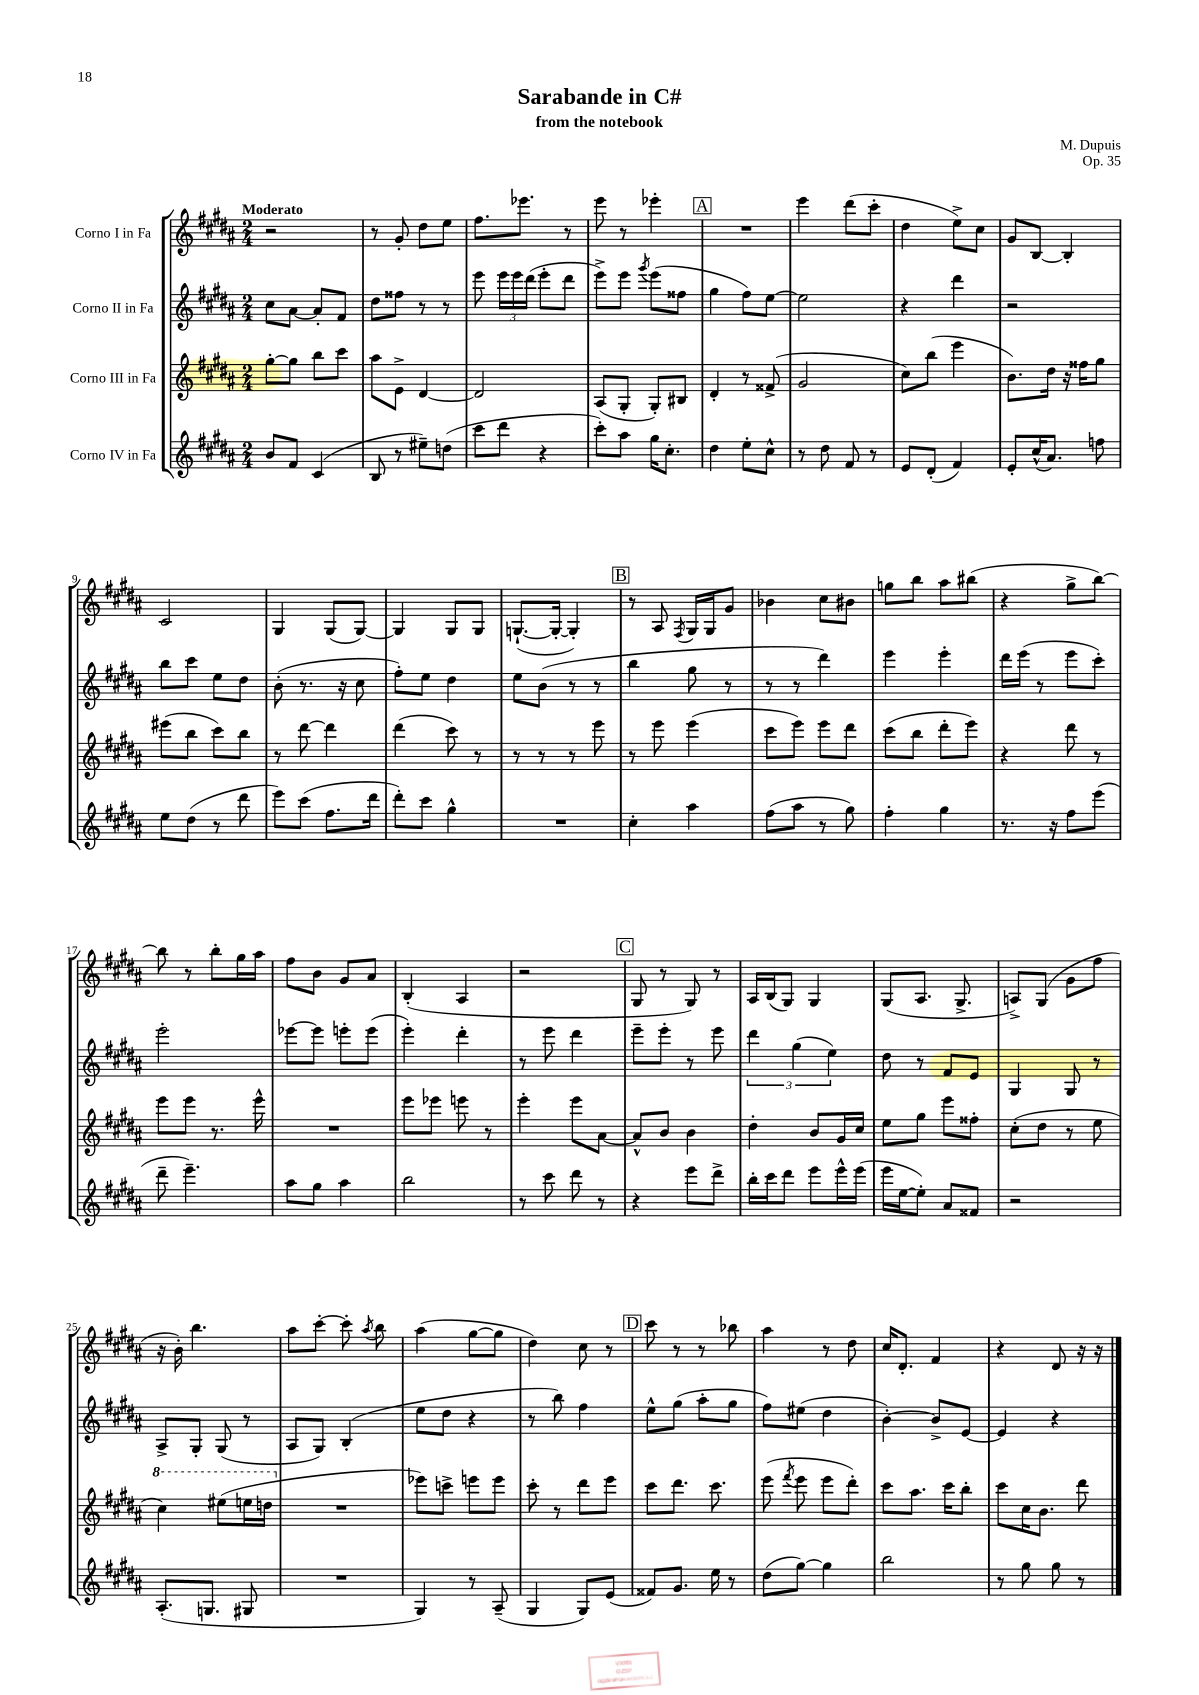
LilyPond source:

\header { title = "Sarabande in C#" composer = "M. Dupuis" subtitle = "from the notebook" opus = "Op. 35" }
<<
\new StaffGroup <<
\new Staff = "s0" \with { instrumentName = "Corno I in Fa" } {
    \clef treble \key b \major \numericTimeSignature \time 2/4 \tempo "Moderato"
    \autoBeamOff r2 |
    r8 gis'8-. dis''8[ e''8] |
    fis''8.[ ees'''8.] r8 |
    e'''8 r8 ees'''4-. |
    \mark \markup { \box "A" } R2 |
    e'''4 dis'''8[( cis'''8]-. |
    dis''4 e''8[->) cis''8] |
    gis'8[ b8]~ b4-. |
    cis'2 |
    gis4 gis8[( gis8]~) |
    gis4 gis8[ gis8] |
    g8.[~-!( g16]~-. g4-.) |
    \mark \markup { \box "B" } r8 ais8 \acciaccatura { fis8 } gis16[ gis16 gis'8] |
    bes'4 cis''8[ bis'8] |
    g''8[ b''8] ais''8[ bis''8]( |
    r4 gis''8[-> b''8]~) |
    b''8 r8 b''8[-. gis''16 ais''16] |
    fis''8[ b'8] gis'8[ ais'8] |
    b4-.( ais4 |
    r2 |
    \mark \markup { \box "C" } gis8 r8 gis8) r8 |
    ais16[ b16( gis8]) gis4 |
    gis8[( ais8.] gis8.-> |
    a8[->) gis8]( gis'8[ fis''8] |
    r16 b'16-.) b''4. |
    ais''8[ cis'''8]~-. cis'''8-. \acciaccatura { ais''8 } b''8 |
    ais''4( gis''8[~ gis''8] |
    dis''4) cis''8 r8 |
    \mark \markup { \box "D" } cis'''8 r8 r8 bes''8 |
    ais''4 r8 dis''8 |
    cis''16[ dis'8.]-. fis'4 |
    r4 dis'8 r16 r16 \bar "|." |
}
\new Staff = "s1" \with { instrumentName = "Corno II in Fa" } {
    \clef treble \key b \major \numericTimeSignature \time 2/4
    \autoBeamOff cis''8[ ais'8]~ ais'8[-. fis'8] |
    dis''8[ fisis''8] r8 r8 |
    e'''8 \tuplet 3/2 { e'''16[ e'''16 dis'''16]( } e'''8[-. dis'''8] |
    e'''8[->) e'''8] \acciaccatura { gis'''8 } e'''8[( fisis''8] |
    \mark \markup { \box "A" } gis''4 fis''8[) e''8]~ |
    e''2 |
    r4 dis'''4 |
    r2 |
    b''8[ cis'''8] e''8[ dis''8] |
    b'8-.( r8. r16 cis''8 |
    fis''8[-.) e''8] dis''4 |
    e''8[ b'8]( r8 r8 |
    \mark \markup { \box "B" } b''4 gis''8 r8 |
    r8 r8 dis'''4) |
    e'''4 e'''4-. |
    dis'''16[ e'''16]( r8 e'''8[ cis'''8]-.) |
    e'''2-. |
    ees'''8[~ ees'''8] e'''8[-. e'''8]( |
    e'''4-.) dis'''4-. |
    r8 e'''8 dis'''4 |
    \mark \markup { \box "C" } e'''8[-- e'''8]-. r8 e'''8 |
    \tuplet 3/2 { dis'''4 gis''4( e''4) } |
    dis''8 r8 fis'8[ e'8] |
    gis4 gis8 r8 |
    ais8[-> gis8]-. gis8( r8 |
    ais8[ gis8]) b4-.( |
    e''8[ dis''8] r4 |
    r8 b''8) fis''4 |
    \mark \markup { \box "D" } e''8[-^ gis''8]( ais''8[-. gis''8] |
    fis''8[) eis''8]( dis''4 |
    b'4~-.) b'8[-> e'8]~ |
    e'4 r4 \bar "|." |
}
\new Staff = "s2" \with { instrumentName = "Corno III in Fa" } {
    \clef treble \key b \major \numericTimeSignature \time 2/4
    \autoBeamOff gis''8[~-. gis''8] b''8[ cis'''8] |
    ais''8[ e'8]-> dis'4~ |
    dis'2 |
    ais8[( gis8]-. gis8[-.) bis8] |
    \mark \markup { \box "A" } dis'4-. r8 fisis'8->( |
    gis'2 |
    cis''8[) b''8]( e'''4 |
    b'8.[) dis''16] r16 fisis''16[ gis''8] |
    eis'''8[( b''8] cis'''8[) b''8] |
    r8 dis'''8~ dis'''4 |
    dis'''4( cis'''8) r8 |
    r8 r8 r8 e'''8 |
    \mark \markup { \box "B" } r8 e'''8 e'''4( |
    cis'''8[ e'''8]) e'''8[ dis'''8] |
    cis'''8[( b''8] dis'''8[-. e'''8]) |
    r4 dis'''8 r8 |
    e'''8[ e'''8] r8. e'''16-^ |
    R2 |
    e'''8[ ees'''8] e'''8 r8 |
    e'''4-. e'''8[ ais'8]~ |
    \mark \markup { \box "C" } ais'8[-^ b'8] b'4 |
    dis''4-. b'8[ gis'16 cis''16] |
    e''8[ gis''8] e'''8[ fisis''8]-. |
    cis''8[-.( dis''8] r8 e''8 |
    \ottava #1 cis'''4) eis'''8[( e'''16 d'''16] \ottava #0 |
    R2 |
    ees'''8[) c'''8]-> e'''8[ e'''8] |
    cis'''8-. r8 dis'''8[ e'''8] |
    \mark \markup { \box "D" } cis'''8[ dis'''8.] cis'''8. |
    e'''8( \acciaccatura { fis'''8 } e'''8 e'''8[ dis'''8]-.) |
    cis'''8[ ais''8.] cis'''16[ b''8]-. |
    cis'''8[ cis''16 b'8.] dis'''8 \bar "|." |
}
\new Staff = "s3" \with { instrumentName = "Corno IV in Fa" } {
    \clef treble \key b \major \numericTimeSignature \time 2/4
    \autoBeamOff b'8[ fis'8] cis'4( |
    b8 r8 eis''8[--) d''8]( |
    cis'''8[ dis'''8] r4 |
    cis'''8[-.) ais''8] gis''16[ cis''8.]-. |
    \mark \markup { \box "A" } dis''4 e''8[-. cis''8]-^ |
    r8 dis''8 fis'8 r8 |
    e'8[ dis'8]-.( fis'4) |
    e'8[-. cis''16-^( ais'8.]) f''8 |
    e''8[ dis''8]( r8 dis'''8 |
    e'''8[) cis'''8]( fis''8.[ dis'''16] |
    dis'''8[-.) cis'''8] gis''4-^ |
    R2 |
    \mark \markup { \box "B" } cis''4-. ais''4 |
    fis''8[( ais''8] r8 gis''8) |
    fis''4-. gis''4 |
    r8. r16 fis''8[ e'''8]( |
    dis'''8-- e'''4.--) |
    ais''8[ gis''8] ais''4 |
    b''2 |
    r8 cis'''8 dis'''8 r8 |
    \mark \markup { \box "C" } r4 e'''8[ dis'''8]-> |
    b''16[-. cis'''16 dis'''8] e'''8[ e'''16-^ e'''16]( |
    e'''16[ e''16~ e''8]-.) ais'8[ fisis'8] |
    r2 |
    ais8.[-.( g8.] gis8 |
    R2 |
    gis4) r8 ais8--( |
    gis4 gis8[) e'8]( |
    \mark \markup { \box "D" } fisis'8[) gis'8.] e''16 r8 |
    dis''8[( gis''8]~) gis''4 |
    b''2 |
    r8 gis''8 gis''8 r8 \bar "|." |
}
>>
>>
